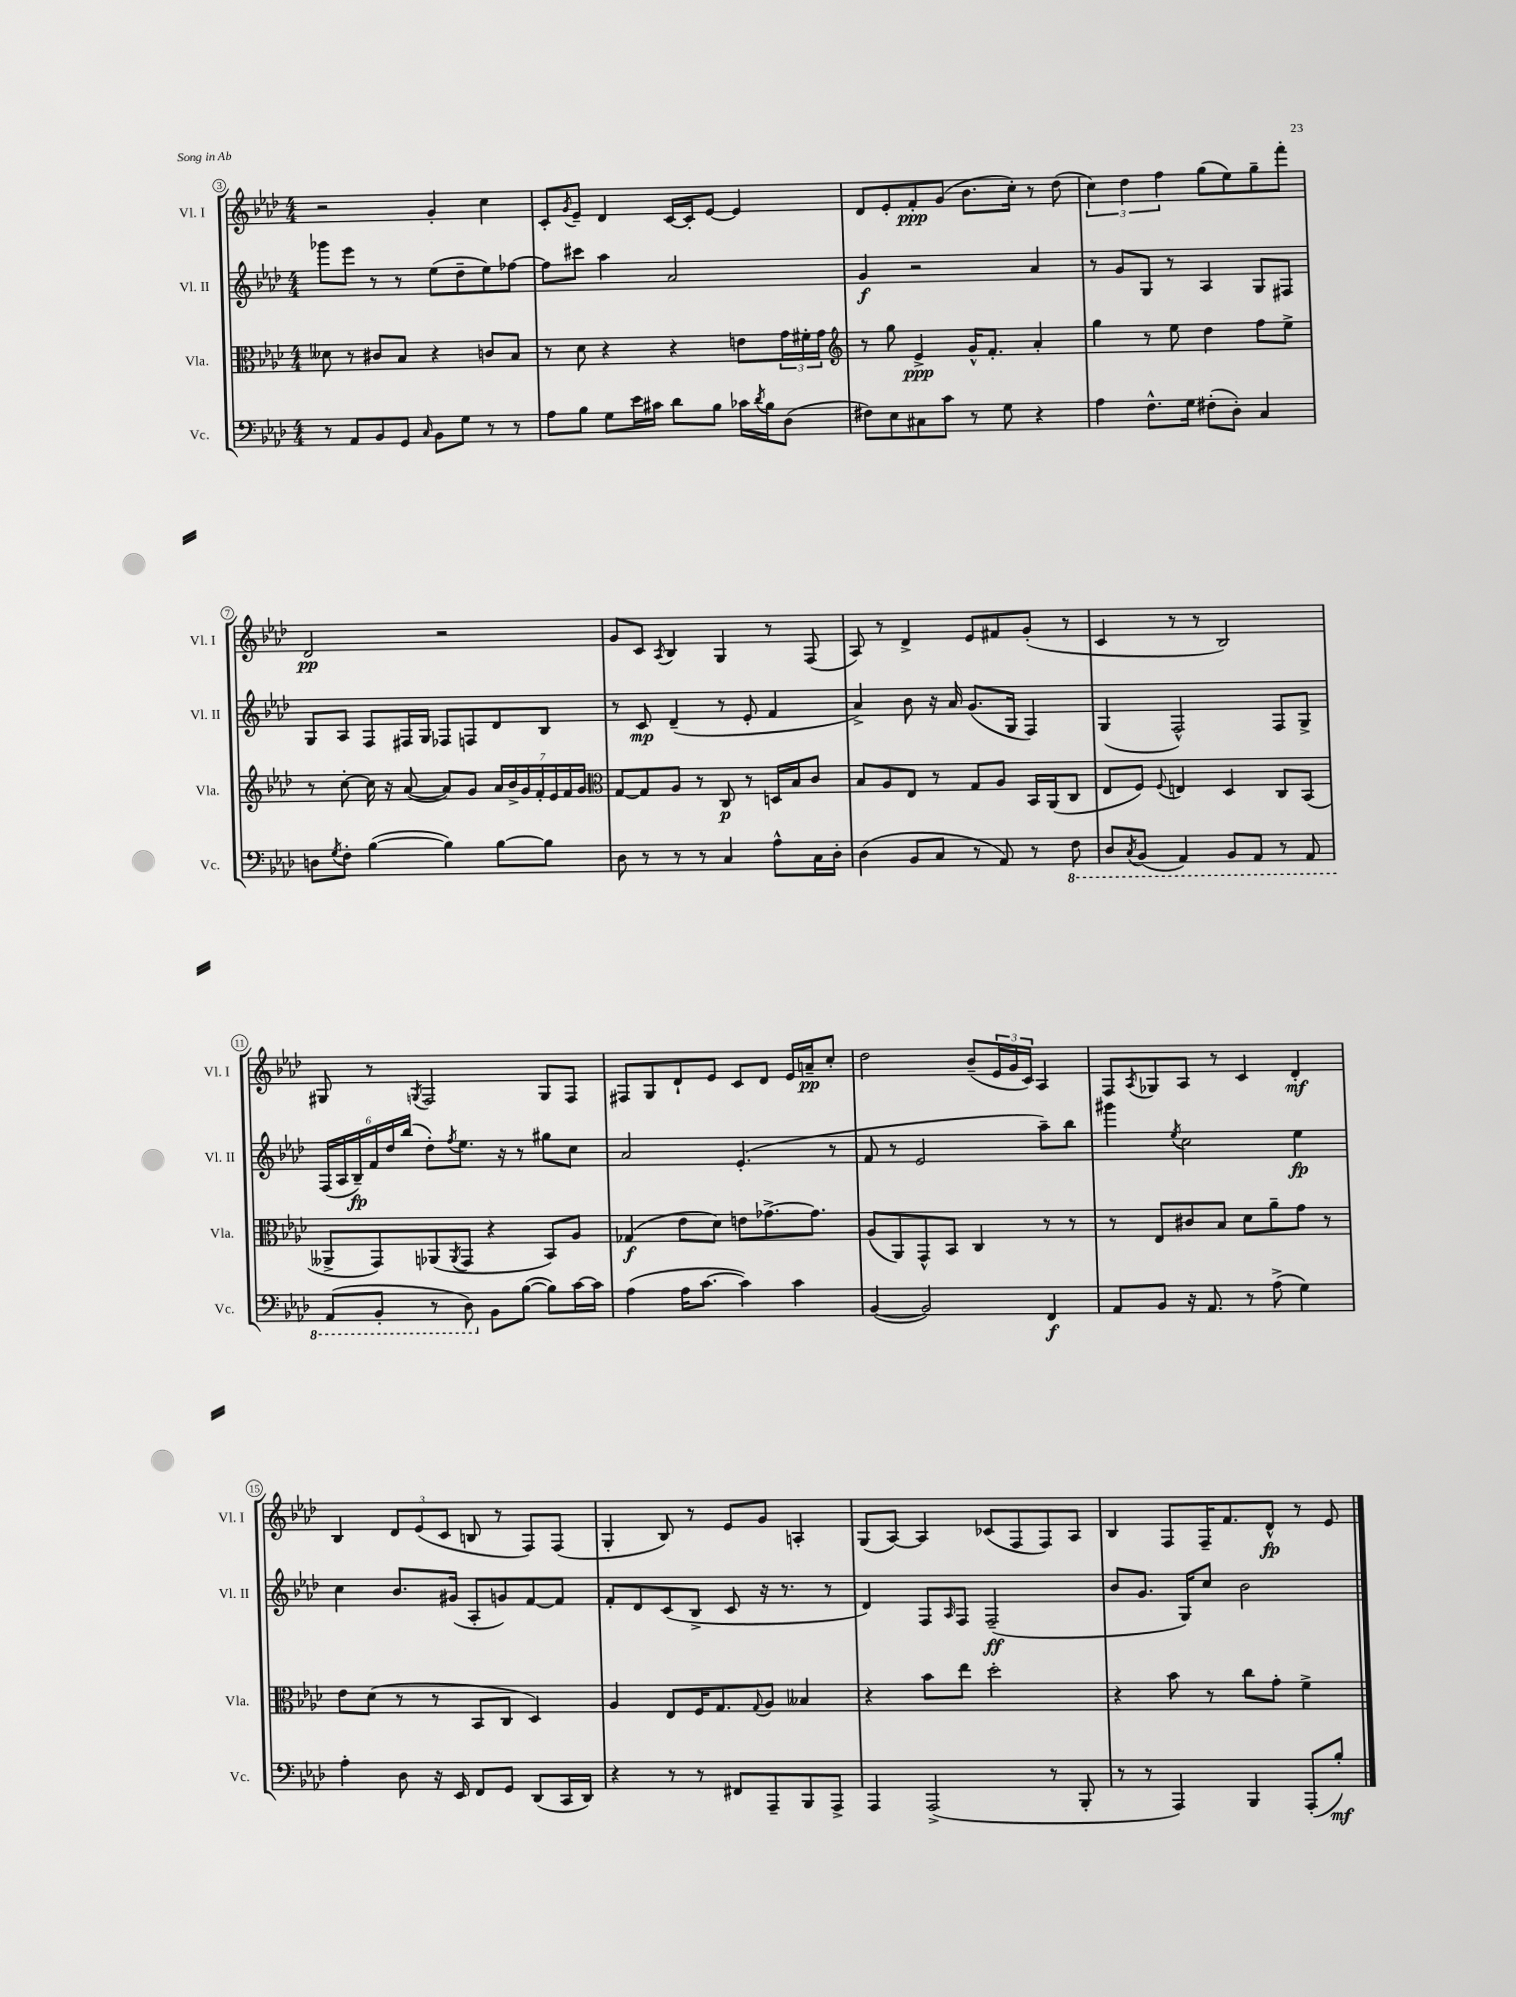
<<
\new StaffGroup <<
\new Staff = "s0" \with { instrumentName = "Vl. I" shortInstrumentName = "Vl. I" } {
    \clef treble \key aes \major \numericTimeSignature \time 4/4
    r2 g'4-. c''4 |
    c'8-. \acciaccatura { g'8 } ees'8-- des'4 c'16~ c'16-. ees'8~ ees'4 |
    des'8 ees'8-. f'8-.\ppp g'8( bes'8. c''16-.) r8 des''8( |
    \tuplet 3/2 { c''4) des''4 f''4 } g''8( ees''8) g''8-- f'''8-. |
    des'2\pp r2 |
    g'8 c'8 \acciaccatura { aes8 } bes4 g4 r8 f8( |
    aes8) r8 des'4-> ees'8 fis'8 g'8-.( r8 |
    c'4 r8 r8 bes2) |
    gis8 r8 \acciaccatura { g8 } f2 g8 f8 |
    fis8 g8 des'8-! ees'8 c'8 des'8 ees'16 a'16--\pp c''8-. |
    des''2 bes'8--( \tuplet 3/2 { ees'16 g'16 c'16) } aes4 |
    f8 \acciaccatura { aes8 } ges8 aes8 r8 c'4 des'4-.\mf |
    bes4 \tuplet 3/2 { des'8 ees'8( c'8 } b8 r8 f8) f8( |
    g4-. bes8) r8 ees'8 g'8 a4-. |
    g8( aes8~) aes4 ces'8( f8 f8) aes8 |
    bes4 f8 f16-- f'8. des'8-^\fp r8 ees'8 \bar "|." |
}
\new Staff = "s1" \with { instrumentName = "Vl. II" shortInstrumentName = "Vl. II" } {
    \clef treble \key aes \major \numericTimeSignature \time 4/4
    ges'''8 ees'''8 r8 r8 ees''8( des''8-- ees''8) fes''8~ |
    fes''8 cis'''8 aes''4 aes'2 |
    g'4\f r2 aes'4 |
    r8 g'8 g8 r8 aes4 g8 fis8 |
    g8 aes8 f8 fis16 g16 fes8 f8 des'8 bes8 |
    r8 c'8\mp des'4--( r8 ees'8-. f'4 |
    aes'4->) bes'8 r16 aes'16 g'8.( g16 f4) |
    g4( f2-^) f8 g8-> |
    \tuplet 6/4 { f16( aes16 bes16--\fp) f'16 des''16 bes''16( } des''8-.) \acciaccatura { f''8 } ees''8. r16 r8 gis''8 c''8 |
    aes'2 ees'4.-.( r8 |
    f'8 r8 ees'2 aes''8--) bes''8 |
    gis'''4 \acciaccatura { ees''8 } c''2 ees''4\fp |
    c''4 bes'8. gis'16( aes8-. g'8) f'8~ f'8 |
    f'8-. des'8 c'8( bes8-> c'8 r16 r8. r8 |
    des'4) f8 \grace { aes16 } f8 f2--\ff( |
    bes'8 g'8. g16) c''8 bes'2 \bar "|." |
}
\new Staff = "s2" \with { instrumentName = "Vla." shortInstrumentName = "Vla." } {
    \clef alto \key aes \major \numericTimeSignature \time 4/4
    deses'8 r8 cis'8 bes8 r4 c'8 bes8 |
    r8 des'8 r4 r4 e'8 \tuplet 3/2 { g'16 fis'16-. g'16 } |
    \clef treble r8 g''8 ees'4->\ppp g'16-^ f'8.-. aes'4-. |
    g''4 r8 ees''8 des''4 f''8 ees''8-> |
    r8 c''8~-. c''16 r16 aes'8~( aes'8) g'8 \tuplet 7/4 { aes'16 bes'16-> g'16 f'16-. ees'16 f'16 g'16 } |
    \clef alto g8~ g8 aes8 r8 c8\p r8 d16 bes16 c'8 |
    bes8 aes8 ees8 r8 g8 aes8 bes,16 aes,16( c8 |
    ees8 f8) \appoggiatura { f8 } e4 des4 c8 bes,8( |
    aeses,8-> g,8) aes,8( \acciaccatura { aes,8 } g,8 r4 bes,8) aes8 |
    ges4\f( ees'8 des'8) e'8 ges'8.~-> ges'8. |
    aes8( aes,8) g,8-^ bes,8 c4 r8 r8 |
    r8 ees8 cis'8 bes8 des'8 aes'8-- g'8 r8 |
    ees'8 des'8( r8 r8 bes,8 c8 des4) |
    aes4 ees8 f16 g8. \appoggiatura { g8 } aes8 beses4 |
    r4 bes'8 ees''8 des''2-. |
    r4 bes'8 r8 c''8 g'8-. f'4-> \bar "|." |
}
\new Staff = "s3" \with { instrumentName = "Vc." shortInstrumentName = "Vc." } {
    \clef bass \key aes \major \numericTimeSignature \time 4/4
    r8 aes,8 bes,8 g,8 \grace { c16 } bes,8 g8 r8 r8 |
    aes8 bes8 g8 ees'16 cis'16 des'8 bes8 ces'16 \acciaccatura { des'8 } bes16 des8( |
    fis8) ees8 cis8 c'8 r8 g8 r4 |
    aes4 f8.-^ g16 fis8-.( des8-.) c4 |
    d8 \acciaccatura { g8 } f8-. bes4~( bes4) bes8~ bes8 |
    des8 r8 r8 r8 c4 aes8-^ c16 des16-. |
    des4( bes,8 c8 r8 aes,8) r8 \ottava #-1 f,8 |
    des,8 \acciaccatura { c,8 } bes,,8( aes,,4) bes,,8 aes,,8 r8 aes,,8 |
    aes,,8( bes,,8-. r8 des,8) \ottava #0 bes,8 bes8~( bes8) c'16~ c'16 |
    aes4( aes16 c'8.~ c'4) c'4 |
    bes,4~( bes,2) f,4\f |
    aes,8 bes,8 r16 aes,8. r8 aes8->( g4) |
    aes4-. des8 r16 ees,16 f,8 g,8 des,8( c,16 des,16) |
    r4 r8 r8 fis,8 aes,,8-- bes,,8 aes,,8-> |
    aes,,4 aes,,2->( r8 bes,,8-. |
    r8 r8 aes,,4) bes,,4 aes,,8-.( bes8-.\mf) \bar "|." |
}
>>
>>
\layout { \context { \Score currentBarNumber = #3 \override BarNumber.stencil = #(make-stencil-circler 0.1 0.3 ly:text-interface::print) } }
